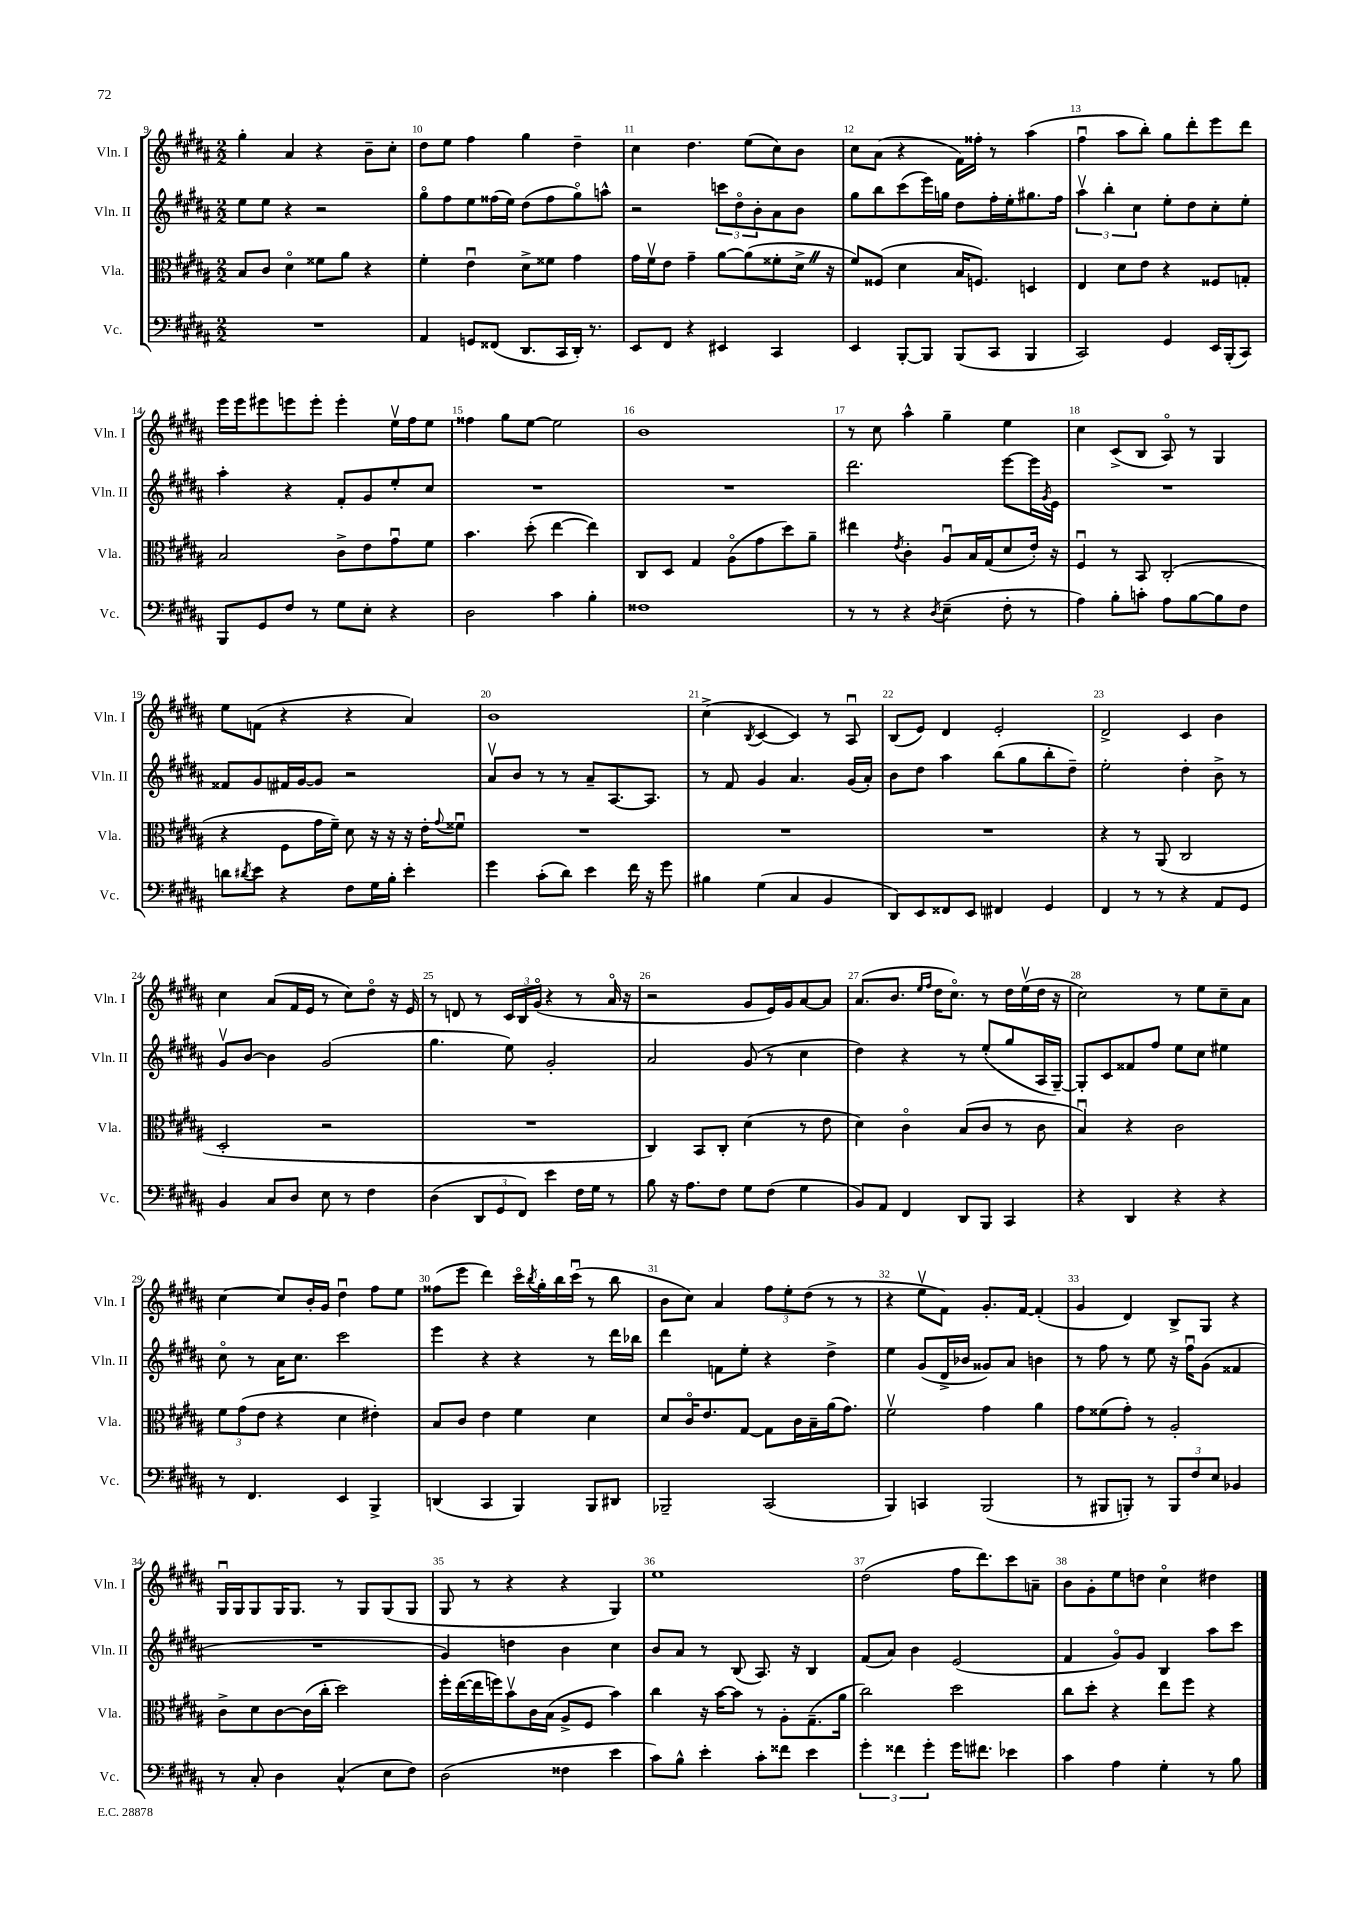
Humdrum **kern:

**kern	**kern	**kern	**kern
*staff4	*staff3	*staff2	*staff1
*clefF4	*clefC3	*clefG2	*clefG2
*k[f#c#g#d#a#]	*k[f#c#g#d#a#]	*k[f#c#g#d#a#]	*k[f#c#g#d#a#]
*M2/2	*M2/2	*M2/2	*M2/2
1r	8B	8ee	4gg#'
.	8c#	8ee	.
.	4d#o	4r	4a#
.	8f##	2r	4r
.	8a#	.	.
.	4r	.	8b~
.	.	.	8cc#'
=	=	=	=
4AA#	4f#'	8gg#o	8dd#
.	.	8ff#	8ee
8GG	4eu	8ee	4ff#
(8FF##	.	(16ff##	.
.	.	16ee)	.
8.DD#	8d#^	(8dd#	4gg#
.	8f##	8ff##	.
16CC#	.	.	.
16DD#')	4g#	8gg#o)	4dd#~
8.r	.	.	.
.	.	8aa^^	.
=	=	=	=
8EE	16g#	2r	4cc#
.	16f#v	.	.
8FF#	8e	.	.
4r	4g#~	.	4.dd#
4EE#	[8a#	12ccc	.
.	.	12dd#o	.
.	(8a#]	.	(8ee
.	.	12b'	.
4CC#	8f##'	8a#	8cc#)
.	16d#^	8b	8b
.	16r	.	.
=	=	=	=
4EE	8f#)	8gg#	8cc#
.	(8F##	8bb	(8a#
[8BBB'	4d#	(8ccc#	4r
8BBB]	.	16eee)	.
.	.	16gg	.
(8BBB	16B	8dd#	16f#)
.	8.F)	.	16ff##'
8CC#	.	16ff#'	8r
.	.	16ee'	.
4BBB	4D	8.gg#	(4aa#
.	.	16ff#	.
=	=	=	=
2CC#)	4E	6aa#v	4ff#u
.	.	6bb'	.
.	8d#	.	8aa#
.	.	6cc#	.
.	8e	.	8bb')
4GG#	4r	8ee'	8gg#
.	.	8dd#	8ddd#'
16EE	8F##	8cc#'	8eee
(16BBB'	.	.	.
8CC#)	8G'	8ee'	8ddd#
=	=	=	=
8BBB	2B	4aa#'	16eee
.	.	.	16eee
8GG#	.	.	8eee#
8F#	.	4r	8eee
8r	.	.	8eee'
8G#	8c#^	8f#'	4eee'
8E'	8e	8g#	.
4r	8g#u	8ee'	16eev
.	.	.	16ff#
.	8f#	8cc#	8ee
=	=	=	=
2D#	4.b	1r	4ff##
.	.	.	8gg#
.	(8dd#'	.	[8ee
4c#	[4ee	.	2ee]
4B'	4ee])	.	.
=	=	=	=
1F##	8C#	1r	1b
.	8D#	.	.
.	4G#	.	.
.	(8A#o	.	.
.	8g#	.	.
.	8dd#)	.	.
.	8a#~	.	.
=	=	=	=
8r	4ee#	2.ddd#	8r
8r	.	.	8cc#
.	8qe	.	.
4r	4c#'	.	4aa#^^
8qD#	.	.	.
(4E~	8A#u	.	4gg#~
.	16B	.	.
.	(16G#	.	.
8F#'	8d#	[8eee	4ee
8r	16e')	16eee]	.
.	.	8qg#	.
.	16r	16e	.
=	=	=	=
4A#)	4F#u	1r	4cc#
8B'	8r	.	(8c#^
8c'	8BB	.	8B
8A#	(2C#'	.	8A#o)
[8B	.	.	8r
8B]	.	.	4G#
8F#	.	.	.
=	=	=	=
8d	4r	8f##	8ee
8qd#	.	.	.
8e	.	8g#	(8f
4r	8F#	16f#	4r
.	.	[16g#	.
.	16g#	8g#]	.
.	16f#~)	.	.
8F#	8d#	2r	4r
16G#	16r	.	.
16B'	16r	.	.
4e'	16r	.	4a#)
.	16e'	.	.
.	8qqg#	.	.
.	8f##u	.	.
=	=	=	=
4g#	1r	8a#v	1b
.	.	8b	.
(8c#'	.	8r	.
8d#)	.	8r	.
4e	.	8a#~	.
.	.	[8.A#	.
16f#	.	.	.
16r	.	8.A#]	.
8g#	.	.	.
=	=	=	=
4B#	1r	8r	(4cc#^
.	.	8f#	.
.	.	.	8qB
(4G#	.	4g#	[4c#
4C#	.	4.a#	4c#])
4BB	.	.	8r
.	.	(16g#	8A#u
.	.	16a#')	.
=	=	=	=
8DD#)	1r	8b	(8B
8EE	.	8dd#	8e)
8FF##	.	4aa#	4d#
8EE	.	.	.
4FF#	.	(8bb	2e'
.	.	8gg#	.
4GG#	.	8bb'	.
.	.	8dd#~)	.
=	=	=	=
4FF#	4r	2ee'	2d#^
8r	8r	.	.
8r	(8AA#	.	.
4r	2C#	4dd#'	4c#
8AA#	.	8b^	4b
8GG#	.	8r	.
=	=	=	=
4BB	2D#'	8g#v	4cc#
.	.	[8b	.
8C#	.	4b]	(8a#
8D#	.	.	16f#
.	.	.	16e
8E	2r	(2g#	8r
8r	.	.	8cc#)
4F#	.	.	8dd#o
.	.	.	16r
.	.	.	16e
=	=	=	=
(4D#	1r	4.gg#	8r
.	.	.	8d
12DD#	.	.	8r
12GG#	.	.	.
.	.	8ee)	24c#
12FF#)	.	.	24B
.	.	.	(24g#o
4e	.	2g#'	4r
16F#	.	.	8r
16G#	.	.	.
8r	.	.	16a#o
.	.	.	16r
=	=	=	=
8B	4C#)	2a#	2r
16r	.	.	.
8.A#	.	.	.
.	8BB	.	.
8F#	8C#'	.	.
8G#	(4d#	(8g#	8g#
(8F#	.	8r	16e)
.	.	.	16g#
4G#	8r	4cc#	[8a#
.	8e	.	8a#]
=	=	=	=
8BB)	4d#)	4dd#)	(8.a#
8AA#	.	.	.
.	.	.	8.b
4FF#	4c#o	4r	.
.	.	.	16qqee
.	.	.	16qqff#
.	.	.	16dd#
.	.	.	8.cc#o)
8DD#	(8B	8r	.
8BBB	8c#	(8ee'	8r
4CC#	8r	8gg#	16dd#
.	.	.	(16eev
.	8c#	16A#	16dd#
.	.	[16G#~)	16r
=	=	=	=
4r	4Bu)	8G#']	2cc#)
.	.	8c#	.
4DD#	4r	8f##	.
.	.	8ff#	.
4r	2c#	8ee	8r
.	.	8cc#	8ee
4r	.	4ee#	8cc#~
.	.	.	8a#
=	=	=	=
8r	12f#	8cc#o	[4cc#
.	(12g#	.	.
4.FF#	.	8r	.
.	12e	.	.
.	4r	16a#	8cc#]
.	.	8.cc#	.
.	.	.	16b'
.	.	.	16g#
4EE	4d#	2ccc#	4dd#u
4BBB^	4e#')	.	8ff#
.	.	.	8ee
=	=	=	=
(4DD	8B	4eee	(8ff##
.	8c#	.	8eee
4CC#	4e	4r	4ddd#)
4BBB)	4f#	4r	16ccc#o
.	.	.	8qbb
.	.	.	16gg#'
.	.	.	16bb
.	.	.	(16ccc#u
8BBB	4d#	8r	8r
8DD#	.	16ddd#	8bb
.	.	16bb-	.
=	=	=	=
2BBB-~	8d#	4ddd#	8b
.	16c#o	.	8cc#)
.	8.e	.	.
.	.	8f	4a#
.	[8G#	8ee'	.
(2CC#	8G#]	4r	12ff#
.	.	.	12ee'
.	16c#	.	.
.	.	.	(12dd#
.	16B~	.	.
.	(16a#	4dd#^	8r
.	8.g#)	.	.
.	.	.	8r
=	=	=	=
4BBB)	2f#v	4ee	4r
4CC	.	(8g#	8eev
.	.	16d#^	8f#)
.	.	16b-	.
(2BBB	4g#	8g##)	8.g#'
.	.	8a#	.
.	.	.	[16f#
.	4a#	4b	(4f#']
=	=	=	=
8r	8g#	8r	4g#
8BBB#	(8f##	8ff#	.
8BBB')	8g#')	8r	4d#)
8r	8r	8ee	.
12BBB	2A#'	16r	8B^
.	.	16ff#u	.
12F#	.	.	.
.	.	(8g#	8G#
12E	.	.	.
4BB-	.	4f##	4r
=	=	=	=
8r	8c#^	1r	16G#u
.	.	.	16G#
8C#'	8d#	.	8G#
4D#	[8c#	.	16G#
.	.	.	8.G#
.	(16c#]	.	.
.	16cc#'	.	.
(4C#^^	2dd#)	.	8r
.	.	.	8G#
8E	.	.	(8G#
8F#)	.	.	8G#
=	=	=	=
(2D#	16ff#'	4g#)	8G#
.	([16ee	.	.
.	16ee]	.	8r
.	16ff)	.	.
.	8bv	4dd	4r
.	16c#	.	.
.	(16B	.	.
4F##	8A#^	4b	4r
.	8F#	.	.
4e	4b)	4cc#	4G#)
=	=	=	=
8c#)	4cc#	8b	1ee
8B^^	.	8a#	.
4e'	16r	8r	.
.	[16b	.	.
.	8b]	(8B	.
8c#'	8r	8.A#)	.
8f##	8A#'	.	.
.	.	16r	.
4e	(8.G#~	4B	.
.	16a#	.	.
=	=	=	=
6g#'	2cc#)	(8f#	(2dd#
.	.	8a#)	.
6f##	.	.	.
.	.	4b	.
6g#'	.	.	.
16g#	2dd#	(2e	16ff#
8.f#	.	.	8.ddd#)
4e-	.	.	8ccc#
.	.	.	8a~
=	=	=	=
4c#	8cc#	4f#	8b
.	8dd#'	.	8g#'
4A#	4r	8g#o)	8ee
.	.	8g#	8dd
4G#'	8ee	4B	4cc#o
.	8ff#	.	.
8r	4r	8aa#	4dd#
8B	.	8ccc#	.
==	==	==	==
*-	*-	*-	*-
